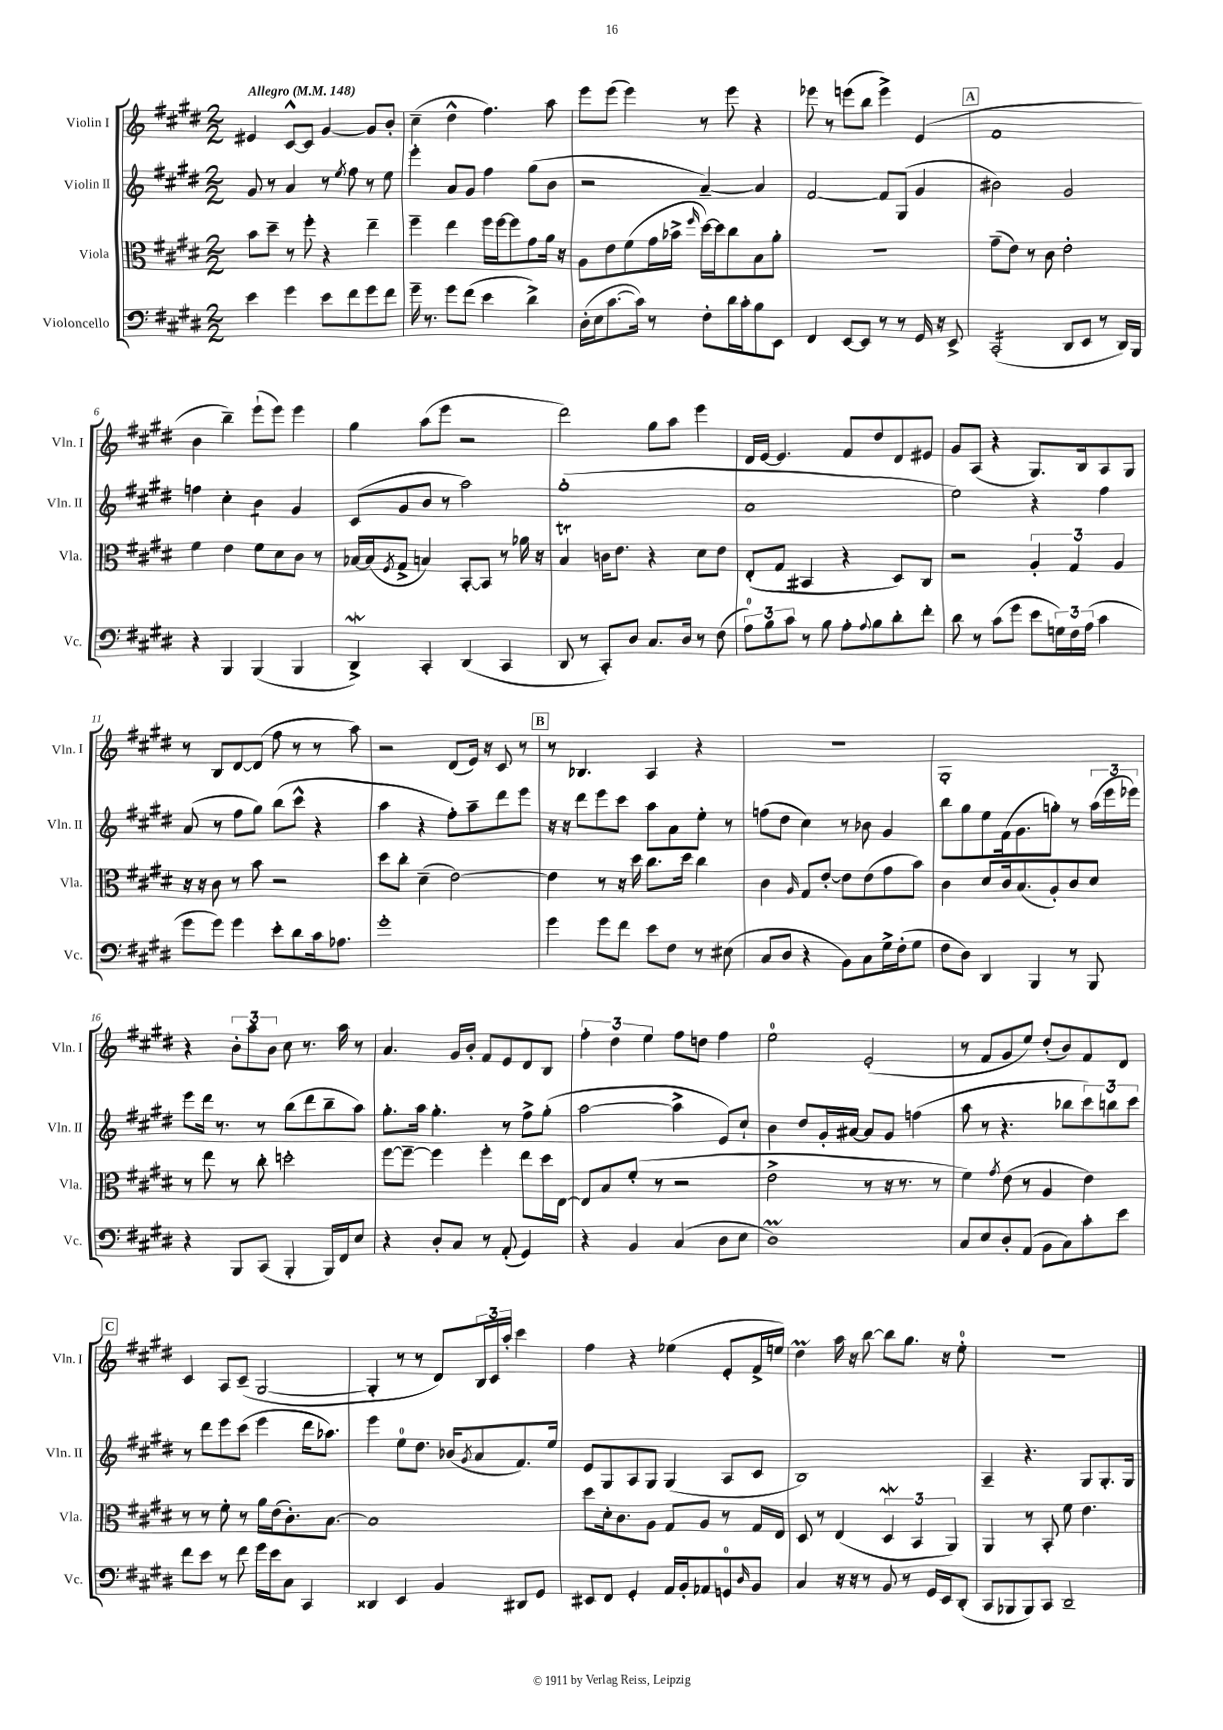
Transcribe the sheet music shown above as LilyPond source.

<<
\new StaffGroup <<
\new Staff = "s0" \with { instrumentName = "Violin I" shortInstrumentName = "Vln. I" } {
    \clef treble \key e \major \numericTimeSignature \time 2/2 \tempo "Allegro" 4 = 148
    eis'4 cis'8~-^ cis'8 gis'4~ gis'8 b'8-. |
    cis''4--( dis''4-^ fis''4.) a''8 |
    e'''8 e'''8( e'''4) r8 e'''8 r4 |
    ees'''8 r8 e'''8( b''8 e'''4->) e'4( |
    \mark \markup { \box "A" } fis'1 |
    b'4 b''4--) e'''8-!( e'''8) e'''4 |
    gis''4 a''8( e'''8 r2 |
    dis'''2) gis''8 a''8 e'''4 |
    dis'16 e'16~ e'4. fis'8 dis''8 dis'8 eis'8 |
    gis'8 a8( r4 gis8.) b16 a8 gis8 |
    r8 b8 dis'8~ dis'8( fis''8 r8 r8 a''8) |
    r2 dis'8( e'16) r16 cis'8 r8 |
    \mark \markup { \box "B" } r8 bes4. a4 r4 |
    R1 |
    gis1-. |
    r4 \tuplet 3/2 { b'8-. a''8 b'8 } cis''8 r8. a''16 r8 |
    a'4. gis'16 b'16-. fis'8 e'8 dis'8 b8 |
    \tuplet 3/2 { fis''4-. dis''4 e''4 } fis''8 d''8 fis''4 |
    e''2-0 e'2-.( |
    r8 fis'8 gis'8 e''8) dis''8-.( b'8) fis'8 dis'8 |
    \mark \markup { \box "C" } cis'4 a8 cis'8--( gis2~ |
    gis4-. r8 r8 dis'8) \tuplet 3/2 { b16 cis'16 a''16-. } cis'''4 |
    fis''4 r4 ees''4( e'8-. fis'16-> e''16) |
    dis''4\prall a''16 r16 b''8~ b''8 gis''8. r16 e''8-0-. |
    r1 \bar "|." |
}
\new Staff = "s1" \with { instrumentName = "Violin II" shortInstrumentName = "Vln. II" } {
    \clef treble \key e \major \numericTimeSignature \time 2/2
    gis'8 r8 a'4 r8 \acciaccatura { e''8 } fis''8 r8 e''8 |
    e'''4-. a'8 gis'8 fis''4 gis''8( b'8 |
    r2 a'4~--) a'4 |
    fis'2~ fis'8 gis8( gis'4 |
    \mark \markup { \box "A" } bis'2) gis'2 |
    f''4 cis''4-. b'4:8 gis'4 |
    cis'8( gis'8 b'8 r8 a''2) |
    gis''1-.( |
    a'1 |
    e''2) r4 fis''4 |
    a'8( r8 fis''8 gis''8) b''8( cis'''8-^ r4 |
    a''4 r4 fis''8-.) a''8-- dis'''8 e'''8 |
    \mark \markup { \box "B" } r16 r16 dis'''8 e'''8 cis'''8 a''8 a'8 e''8-. r8 |
    f''8( dis''8 cis''4) r8 bes'8 gis'4 |
    b''8 gis''8 e''8 fis'16( gis'8. g''8-.) r8 \tuplet 3/2 { a''16( e'''16 ees'''16) } |
    e'''8 dis'''16 r8. r8 b''8( dis'''8 b''8-- a''8) |
    gis''8.-. a''16 gis''4.-. r8 fis''8-> gis''8-.( |
    a''2~ a''4-> e'8) cis''8-! |
    b'4 dis''8 gis'16-. ais'16~ ais'8 gis'8 f''4( |
    a''8 r8 r4. bes''8 \tuplet 3/2 { cis'''8) b''8 cis'''8 } |
    \mark \markup { \box "C" } r8 dis'''8 e'''8 cis'''8( e'''4 dis'''16 aes''8.) |
    e'''4 e''8-0 dis''8. bes'16( \acciaccatura { gis'8 } a'8 fis'8.) e''16 |
    e'8 gis8 a8 gis8 gis4( a8 cis'8 |
    b1) |
    a4-- r4. gis8 gis8.-. gis16 \bar "|." |
}
\new Staff = "s2" \with { instrumentName = "Viola" shortInstrumentName = "Vla." } {
    \clef alto \key e \major \numericTimeSignature \time 2/2
    b'8 dis''8-- r8 fis''8-. r4 e''4-- |
    fis''4-- e''4 fis''16 fis''16~ fis''8 gis'8 a'16 r16 |
    a8 e'8 fis'8( gis'16 bes'16-> \grace { fis''16 } dis''16~) dis''16 cis''8 b8 a'8-. |
    r1 |
    \mark \markup { \box "A" } gis'8--( e'8) r8 cis'8 e'2-. |
    fis'4 e'4 fis'8 dis'8 cis'8 r8 |
    bes16~ bes16( \acciaccatura { fis8 } gis8-> b4) b,8~-. b,8 r8 aes'16 r16 |
    b4\trill c'16 e'8. r4 dis'8 e'8 |
    e8-.( gis8 bis,4 r4 dis8) cis8 |
    r2 \tuplet 3/2 { a4-. gis4 a4 } |
    r16 r16 cis'8 r8 b'8 r2 |
    dis''8 cis''8-. dis'4--( e'2~) |
    \mark \markup { \box "B" } e'4 r8 r16 dis''16 cis''8. dis''16 cis''4 |
    cis'4 \grace { a16 } gis8 e'8~-. e'8 e'8( gis'8 b'8) |
    cis'4 dis'8 cis'16 b8.( a8-.) cis'8 dis'8 |
    r8 e''8 r8 cis''8-. d''2-. |
    fis''8~ fis''8~-- fis''4 fis''4-. e''8 dis''16 e16~ |
    e8 b8 fis'8-.( r8 r2 |
    e'2-> r8 r16 r8. r8 |
    fis'4) \acciaccatura { gis'8 } e'8( r8 a4 e'4) |
    \mark \markup { \box "C" } r8 r8 fis'8-. r8 a'16 e'16( cis'8.-.) b8.~ |
    b1 |
    dis''8 dis'16-. cis'8. a8 gis8 a8 r8 gis16 e16 |
    dis8 r8 e4( \tuplet 3/2 { dis4\mordent b,4 a,4) } |
    a,4 r8 b,8-. fis'8 e'4. \bar "|." |
}
\new Staff = "s3" \with { instrumentName = "Violoncello" shortInstrumentName = "Vc." } {
    \clef bass \key e \major \numericTimeSignature \time 2/2
    e'4 gis'4 e'8 fis'8 gis'8 fis'8 |
    gis'16-- r8. gis'8 fis'8( e'4 dis'4->) |
    dis16-.( e16 cis'8.~ cis'16) r8 fis8-. dis'16 cis'16-. b8 e,8 |
    fis,4 e,8~ e,8 r8 r8 gis,16 r16 e,8-> |
    \mark \markup { \box "A" } cis,2:16-.( dis,8 e,8 r8 dis,16) b,,16 |
    r4 b,,4 b,,4( b,,4 |
    dis,4->\mordent) cis,4-. dis,4( cis,4 |
    dis,8 r8 cis,8-.) dis8 cis8. dis16 r8 fis8( |
    \tuplet 3/2 { a8-0) b8 cis'8 } r8 b8 a8-. \appoggiatura { a8 } b8 dis'8-. fis'8-. |
    dis'8 r8 cis'8( gis'8 e'8 \tuplet 3/2 { g16) fis16 a16( } cis'4 |
    gis'8 gis'8) gis'4 e'8-. dis'8 cis'16 aes8. |
    gis'1-. |
    \mark \markup { \box "B" } gis'4 gis'8 fis'8 e'8 fis8 r8 eis8( |
    cis8 dis8 r4 b,8) cis8 gis16-> fis16-.( gis8 |
    fis8 dis8) dis,4 b,,4 r8 b,,8 |
    r4 b,,8 cis,8( b,,4-. b,,16) fis,16 e8 |
    r4 dis8-. cis8 r8 a,8-.( gis,4) |
    r4 b,4 cis4( dis8 e8 |
    dis1\prall) |
    cis8 e8 dis8-. a,8( b,8 cis8) cis'8-. e'8 |
    \mark \markup { \box "C" } fis'8 e'8 r8 fis'8 gis'16 e'16 cis8 cis,4 |
    disis,4 e,4 b,4 dis,8 gis,8 |
    eis,8 fis,8 gis,4-. a,16 b,16-. aes,8 g,8-0 \grace { dis16 } b,8 |
    cis4 r16 r16 r8 b,8 r8 gis,16 e,16 dis,8-.( |
    cis,8 bes,,8 bes,,8) cis,8 dis,2-- \bar "|." |
}
>>
>>
